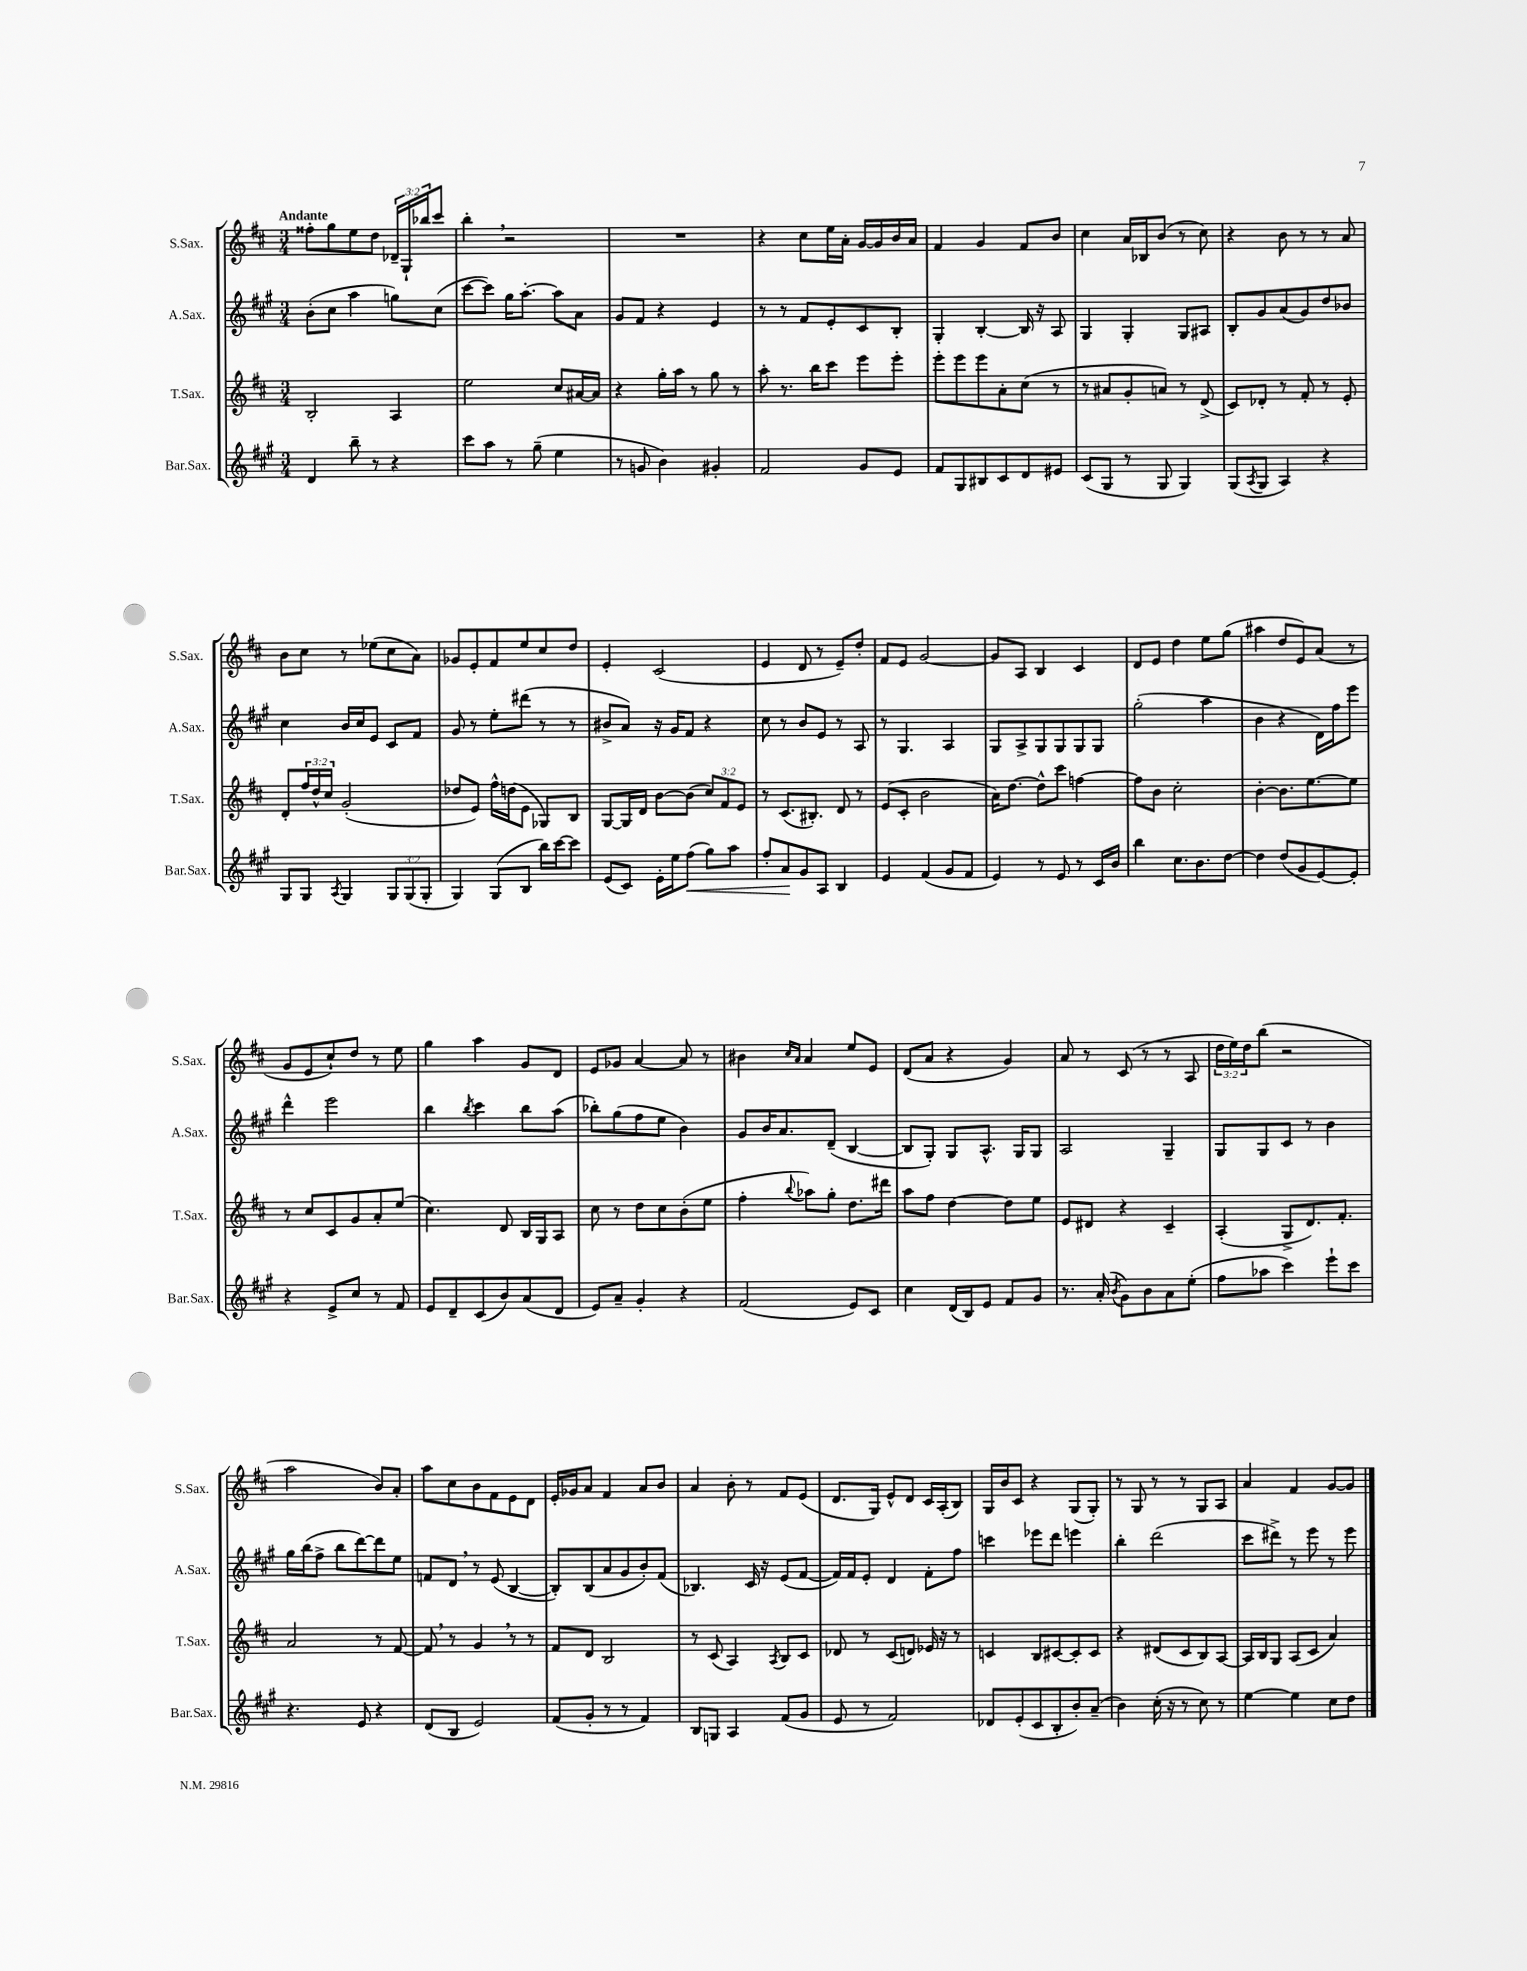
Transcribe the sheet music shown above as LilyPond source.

<<
\new StaffGroup <<
\new Staff = "s0" \with { instrumentName = "S.Sax." shortInstrumentName = "S.Sax." } {
    \clef treble \key d \major \numericTimeSignature \time 3/4 \override Staff.TupletNumber.text = #tuplet-number::calc-fraction-text \tempo "Andante"
    fisis''8-. g''8 e''8 d''8 \tuplet 3/2 { des'16-- g16-! bes''16 } cis'''8 |
    b''4-. \breathe r2 |
    R2. |
    r4 cis''8 e''16 a'16-. g'16~ g'16 b'16 a'16 |
    fis'4 g'4 fis'8 b'8 |
    cis''4 a'16 bes16 b'8( r8 cis''8) |
    r4 b'8 r8 r8 a'8 |
    b'8 cis''8 r8 ees''8( cis''8 a'8) |
    ges'8 e'8-. fis'8 e''8 cis''8 d''8 |
    e'4-. cis'2( |
    e'4 d'8 r8 e'8--) d''8-. |
    fis'8 e'8 g'2~ |
    g'8 a8 b4 cis'4 |
    d'8 e'8 d''4 e''8 g''8( |
    ais''4 d''8 e'8) a'8( r8 |
    g'8 e'8 cis''8-!) d''8 r8 e''8 |
    g''4 a''4 g'8 d'8 |
    e'8 ges'8 a'4~ a'8 r8 |
    bis'4 \grace { cis''16 a'16 } a'4 e''8 e'8 |
    d'8( a'8 r4 g'4) |
    a'8 r8 cis'8( r8 r8 a8 |
    \tuplet 3/2 { d''16 e''16) d''16 } b''8( r2 |
    a''2 b'8) a'8-. |
    a''8 cis''8 b'8 fis'8 e'8 d'8 |
    e'16-. ges'16 a'8 fis'4 a'8 b'8 |
    a'4 b'8-. r8 fis'8 e'8( |
    d'8. g16) e'8-^ d'8 cis'16 a16-.( b8) |
    g16 b'16 cis'8 r4 g8( g8-.) |
    r8 g8 r8 r8 g8 a8 |
    a'4 fis'4 g'8~ g'8 \bar "|." |
}
\new Staff = "s1" \with { instrumentName = "A.Sax." shortInstrumentName = "A.Sax." } {
    \clef treble \key a \major \numericTimeSignature \time 3/4
    b'8-.( cis''8 a''4 g''8) cis''8( |
    cis'''8~ cis'''8) gis''16 a''8.~-. a''8 a'8 |
    gis'8 fis'8 r4 e'4 |
    r8 r8 fis'8 e'8-. cis'8 b8-. |
    gis4-. b4~-. b16 r16 a8 |
    gis4 gis4-. gis8 ais8 |
    b8-. gis'8 a'8( gis'8) d''8 bes'8 |
    cis''4 b'16 cis''16 e'8 cis'8 fis'8 |
    gis'8 r8 e''8-. dis'''8( r8 r8 |
    bis'8-> a'8) r16 gis'16 fis'8 r4 |
    cis''8 r8 b'8 e'8 r8 a8 |
    r8 gis4. a4 |
    gis8 a8-> gis8 gis8 gis8 gis8 |
    gis''2-.( a''4 |
    b'4 r4 d'16) fis''16 e'''8 |
    d'''4-^ e'''2 |
    b''4 \acciaccatura { b''8 } cis'''4 b''8 a''8( |
    bes''8-.) gis''8( fis''8 e''8 b'4) |
    gis'8 b'16 a'8. d'8--( b4~ |
    b8 gis8-.) gis8 a8.-^ gis16 gis8 |
    a2 gis4-- |
    gis8 gis8 cis'8 r8 b'4 |
    gis''16 b''16( fis''8-> b''8 d'''8~) d'''8 e''8 |
    f'8 d'8 \breathe r8 e'8( b4~ |
    b8-.) b8( a'8 gis'8 b'8-.) fis'8( |
    bes4.) cis'16 r16 e'8( fis'8~ |
    fis'16) fis'16 e'8-. d'4 fis'8-. fis''8 |
    c'''4 ees'''8 d'''8 e'''4 |
    b''4-. d'''2( |
    cis'''8 dis'''8->) r8 e'''8 r8 e'''8 \bar "|." |
}
\new Staff = "s2" \with { instrumentName = "T.Sax." shortInstrumentName = "T.Sax." } {
    \clef treble \key d \major \numericTimeSignature \time 3/4 \override Staff.TupletNumber.text = #tuplet-number::calc-fraction-text
    b2-. a4 |
    e''2 cis''8 ais'16~ ais'16 |
    r4 g''16-. a''16 r8 g''8 r8 |
    a''8-. r8. b''16 cis'''8 e'''8 e'''8-. |
    e'''8-. e'''8 e'''8 a'8-. cis''8( r8 |
    r8 ais'8 g'8-. a'8) r8 d'8->( |
    cis'8) des'8-. r8 fis'8-. r8 e'8-. |
    d'8-. \tuplet 3/2 { fis''16 d''16-^ cis''16 } g'2-.( |
    des''8 e'8) fis''16-^ d''16( e'8 ges8) b8 |
    g8~ g16 d'16 b'8~ b'8( \tuplet 3/2 { cis''8) fis'8 e'8 } |
    r8 cis'8.( bis8.-.) d'8 r8 |
    e'8( cis'8-. b'2 |
    a'16) d''8.~ d''8-^ cis'''8 f''4~ |
    f''8 b'8 cis''2-. |
    b'4~-. b'8. e''8.~ e''8 |
    r8 cis''8 cis'8 g'8 a'8-. e''8( |
    cis''4.) d'8 b16 g16 a8 |
    cis''8 r8 d''8 cis''8 b'8-.( e''8 |
    fis''4-. \appoggiatura { b''8 } aes''8) g''8-. d''8. dis'''16 |
    a''8 fis''8 d''4~ d''8 e''8 |
    e'8 dis'8 r4 cis'4-- |
    a4-.( g8-> d'8.) fis'8.-. |
    a'2 r8 fis'8~ |
    fis'8 \breathe r8 g'4 \breathe r8 r8 |
    fis'8 d'8 b2 |
    r8 cis'8( a4) \acciaccatura { a8 } b8 cis'8 |
    des'8 r8 cis'8( d'8) ees'16 r16 r8 |
    c'4 b8 cis'8~ cis'8-. cis'8 |
    r4 dis'8( cis'8 b8) a8~ |
    a16 b16 g8 a8( cis'8 a'4) \bar "|." |
}
\new Staff = "s3" \with { instrumentName = "Bar.Sax." shortInstrumentName = "Bar.Sax." } {
    \clef treble \key a \major \numericTimeSignature \time 3/4 \override Staff.TupletNumber.text = #tuplet-number::calc-fraction-text
    d'4 b''8-- r8 r4 |
    cis'''8 a''8 r8 gis''8--( e''4 |
    r8 g'8 b'4) gis'4-. |
    fis'2 gis'8 e'8 |
    fis'8 gis8 bis8 cis'8 d'8 eis'8 |
    cis'8( gis8 r8 gis8 gis4) |
    gis8( \acciaccatura { a8 } gis8 a4) r4 |
    gis8 gis8 \acciaccatura { a8 } gis4 \tuplet 3/2 { gis8 gis8( gis8-. } |
    gis4) gis8( b8 b''16) cis'''16~ cis'''8 |
    e'8( cis'8) e'16-. e''16 fis''8\<( gis''8) a''8 |
    fis''8-. a'8\! gis'8 a8 b4 |
    e'4 fis'4( gis'8 fis'8 |
    e'4) r8 e'8 r8 cis'16 b'16 |
    b''4 cis''8. b'8. d''8~ |
    d''4 d''8( gis'8 e'8~) e'8-. |
    r4 e'8-> cis''8 r8 fis'8 |
    e'8 d'8-- cis'8( b'8) a'8( d'8 |
    e'8) a'8-- gis'4-. r4 |
    fis'2( e'8) cis'8 |
    cis''4 d'16( b16) e'8 fis'8 gis'8 |
    r8. a'16-.( \acciaccatura { b'8 } gis'8) b'8 a'8 e''8-.( |
    fis''8 aes''8 cis'''4) e'''8-! cis'''8 |
    r4. e'8 r4 |
    d'8( b8 e'2) |
    fis'8( gis'8-. r8 r8 fis'4) |
    b8 g8 a4 fis'8( gis'8 |
    e'8 r8 fis'2) |
    des'8 e'8-.( cis'8 b8-. b'8-.) a'8--( |
    b'4) cis''16-.( r16 r8 cis''8) r8 |
    e''4~ e''4 cis''8 d''8 \bar "|." |
}
>>
>>
\layout { \context { \Score \remove "Bar_number_engraver" } }
